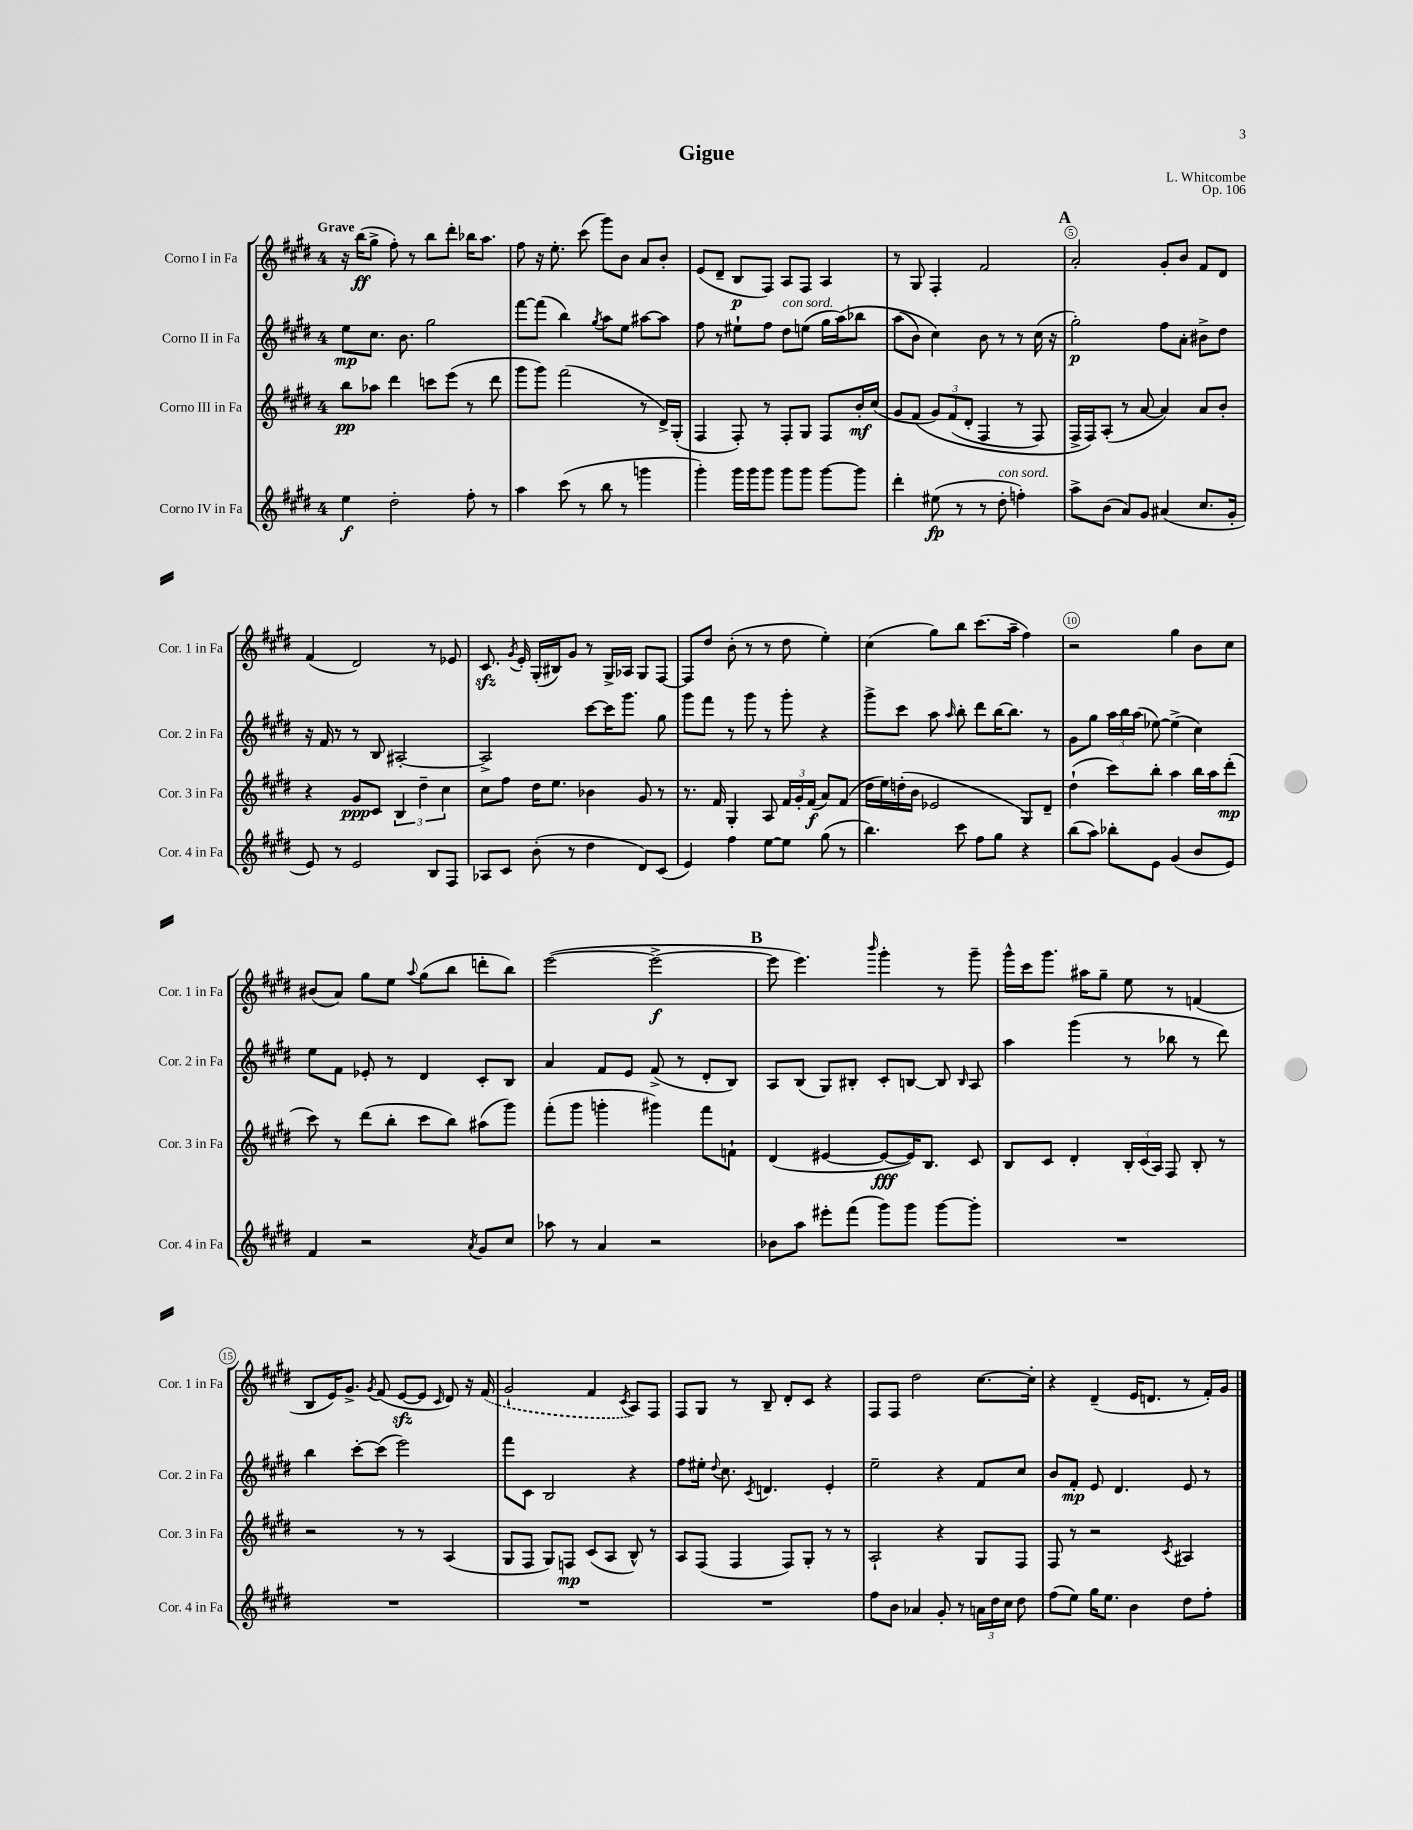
\header { title = "Gigue" composer = "L. Whitcombe" opus = "Op. 106" }
<<
\new StaffGroup <<
\new Staff = "s0" \with { instrumentName = "Corno I in Fa" shortInstrumentName = "Cor. 1 in Fa" } {
    \clef treble \key e \major \once \override Staff.TimeSignature.style = #'single-digit \time 4/4 \tempo "Grave"
    \autoBeamOff r16 b''16[\ff( gis''8]-> fis''8-.) r8 b''8[ dis'''8]-. bes''16[ a''8.] |
    fis''8 r16 e''8.-. cis'''8( gis'''8[) b'8] a'8[ b'8]-. |
    e'8[( dis'8]-- b8[\p fis8]) a8[ fis8] a4 |
    r8 gis8 fis4-. fis'2 |
    \mark \markup { \bold "A" } a'2-. gis'8[-. b'8] fis'8[ dis'8] |
    fis'4( dis'2) r8 ees'8 |
    cis'8.\sfz \acciaccatura { gis'8 } e'16-. gis16[-.( bis16) gis'8] r8 gis16[-> aes16] gis8[ fis8]~ |
    fis8[ dis''8] b'8-.( r8 r8 dis''8 e''4-.) |
    cis''4( gis''8[) b''8] cis'''8.[( a''16]-- fis''4) |
    r2 gis''4 b'8[ cis''8] |
    bis'8[( a'8]) gis''8[ e''8] \appoggiatura { a''8 } gis''8[( b''8] d'''8[-. b''8]) |
    e'''2~( e'''2~->\f |
    \mark \markup { \bold "B" } e'''8 e'''4.) \grace { b'''16 } gis'''4-. r8 gis'''8-- |
    gis'''16[-^ cis'''16 gis'''8.] ais''16[ gis''8]-- e''8 r8 f'4( |
    b8[ e'16) gis'8.]-> \acciaccatura { gis'8 } fis'8( e'8[~\sfz e'8] \grace { cis'16 } dis'8) r16 \once \slurDashed fis'16( |
    gis'2-! fis'4 \acciaccatura { cis'8 } a8[) fis8] |
    fis8[ gis8] r8 b8-- dis'8[-. cis'8] r4 |
    fis8[ fis8] dis''2 cis''8.[~ cis''16]-. |
    r4 dis'4--( e'16[ d'8.] r8 fis'16[-.) gis'16] \bar "|." |
}
\new Staff = "s1" \with { instrumentName = "Corno II in Fa" shortInstrumentName = "Cor. 2 in Fa" } {
    \clef treble \key e \major \once \override Staff.TimeSignature.style = #'single-digit \time 4/4
    \autoBeamOff e''8[\mp cis''8.] b'8. gis''2 |
    fis'''8[~ fis'''8]( b''4) \acciaccatura { gis''8 } a''8[ e''8] ais''8[~ ais''8] |
    fis''8 r8 eis''8[-! fis''8] dis''8[^\markup { \italic "con sord." } e''8]( gis''16[ a''16)\( bes''8] |
    a''8[( b'8]) cis''4\) b'8 r8 r8 cis''16( r16 |
    \mark \markup { \bold "A" } gis''2-.\p) fis''8[ a'8]-. bis'8[-> dis''8] |
    r16 fis'16 r8 r8 b8 ais2~-. |
    ais2-> cis'''8[~ cis'''16 gis'''8.] gis''8 |
    gis'''8[ fis'''8] r8 gis'''8 r8 gis'''8-. r4 |
    gis'''8[-> cis'''8] a''8 \grace { a''16 } b''8-. dis'''8[ b''16~ b''8.] r8 |
    gis'8[ gis''8] \tuplet 3/2 { a''16[ b''16 a''16]( } ees''8~) ees''4->( cis''4) |
    e''8[ fis'8] ees'8-. r8 dis'4 cis'8[-. b8] |
    a'4 fis'8[ e'8] fis'8->( r8 dis'8[-. b8]) |
    \mark \markup { \bold "B" } a8[ b8]( gis8[) bis8]-. cis'8[-. b8]~ b8 \grace { b16 } a8 |
    a''4 gis'''4( r8 bes''8 r8 dis'''8) |
    b''4 cis'''8[~-. cis'''8]( e'''2) |
    fis'''8[ cis'8] b2 r4 |
    fis''8[ eis''16]-. \appoggiatura { dis''8 } cis''8. \acciaccatura { cis'8 } d'4. e'4-. |
    e''2-- r4 fis'8[ cis''8] |
    b'8[ fis'8]-.\mp e'8 dis'4. e'8 r8 \bar "|." |
}
\new Staff = "s2" \with { instrumentName = "Corno III in Fa" shortInstrumentName = "Cor. 3 in Fa" } {
    \clef treble \key e \major \once \override Staff.TimeSignature.style = #'single-digit \time 4/4
    \autoBeamOff b''8[\pp aes''8] dis'''4 c'''8[ e'''8]( r8 dis'''8 |
    gis'''8[ gis'''8]) fis'''2( r8 dis'16[->) gis16]-.( |
    fis4 fis8-.) r8 fis8[-. gis8] fis8[ b'16-.\mf cis''16]( |
    gis'8[ fis'8]\( \tuplet 3/2 { gis'8[) fis'8( dis'8]-. } fis4 r8 fis8) |
    \mark \markup { \bold "A" } fis16[-> fis16\) a8]-.( r8 a'8~ a'4) a'8[ b'8]-. |
    r4 gis'8[\ppp cis'8] \tuplet 3/2 { b4 dis''4-- cis''4 } |
    cis''8[ fis''8] dis''16[ e''8.] bes'4 gis'8 r8 |
    r8. fis'16 gis4-. a8 \tuplet 3/2 { fis'16[ gis'16-. fis'16]\f( } a'8[) fis'8]( |
    dis''16[ e''16) d''16-.( b'16] ees'2 gis8[) dis'8]-- |
    dis''4-!( cis'''8[) b''8]-. a''4 b''16[ a''16 dis'''8]-.\mp( |
    cis'''8) r8 dis'''8[( b''8]-. cis'''8[ b''8]) ais''8[( gis'''8]) |
    fis'''8[-.( gis'''8] g'''4-. gis'''4) fis'''8[ f'8]-! |
    \mark \markup { \bold "B" } dis'4( eis'4~ eis'8[~\fff eis'16) b8.] cis'8 |
    b8[ cis'8] dis'4-. \tuplet 3/2 { b16[-. cis'16( a16]) } fis8 b8-. r8 |
    r2 r8 r8 a4( |
    gis8[ fis8] gis8[) f8]\mp cis'8[( a8] b8-^) r8 |
    a8[ fis8]( fis4 fis8[) gis8]-. r8 r8 |
    a2-! r4 gis8[ fis8] |
    fis8 r8 r2 \acciaccatura { cis'8 } ais4 \bar "|." |
}
\new Staff = "s3" \with { instrumentName = "Corno IV in Fa" shortInstrumentName = "Cor. 4 in Fa" } {
    \clef treble \key e \major \once \override Staff.TimeSignature.style = #'single-digit \time 4/4
    \autoBeamOff e''4\f dis''2-. fis''8-. r8 |
    a''4 cis'''8( r8 b''8 r8 g'''4 |
    gis'''4-.) gis'''16[ gis'''16 gis'''8] gis'''8[ gis'''8] gis'''8[~ gis'''8] |
    dis'''4-. eis''8\fp( r8 r8 dis''8-.^\markup { \italic "con sord." } f''4-.) |
    \mark \markup { \bold "A" } a''8[-> b'8]( a'8[) gis'8] ais'4( cis''8.[ gis'16]-. |
    e'8) r8 e'2 b8[ fis8] |
    aes8[ cis'8] b'8-.( r8 dis''4 dis'8[) cis'8]( |
    e'4) fis''4 e''8[~ e''8] gis''8( r8 |
    b''4.) cis'''8 fis''8[ gis''8] r4 |
    b''8[( a''8]) bes''8[-. e'8] gis'4( b'8[ e'8]) |
    fis'4 r2 \acciaccatura { a'8 } gis'8[ cis''8] |
    aes''8 r8 a'4 r2 |
    \mark \markup { \bold "B" } bes'8[ a''8] eis'''8[-. fis'''8]( gis'''8[) gis'''8] gis'''8[~ gis'''8]-. |
    R1 |
    R1 |
    R1 |
    R1 |
    fis''8[ b'8] aes'4 gis'8-. r8 \tuplet 3/2 { a'16[ dis''16 cis''16] } dis''8 |
    fis''8[( e''8]) gis''16[ e''8.] b'4 dis''8[ fis''8]-. \bar "|." |
}
>>
>>
\layout { \context { \Score \override BarNumber.break-visibility = ##(#f #t #t) barNumberVisibility = #(every-nth-bar-number-visible 5) \override BarNumber.stencil = #(make-stencil-circler 0.1 0.3 ly:text-interface::print) } }
